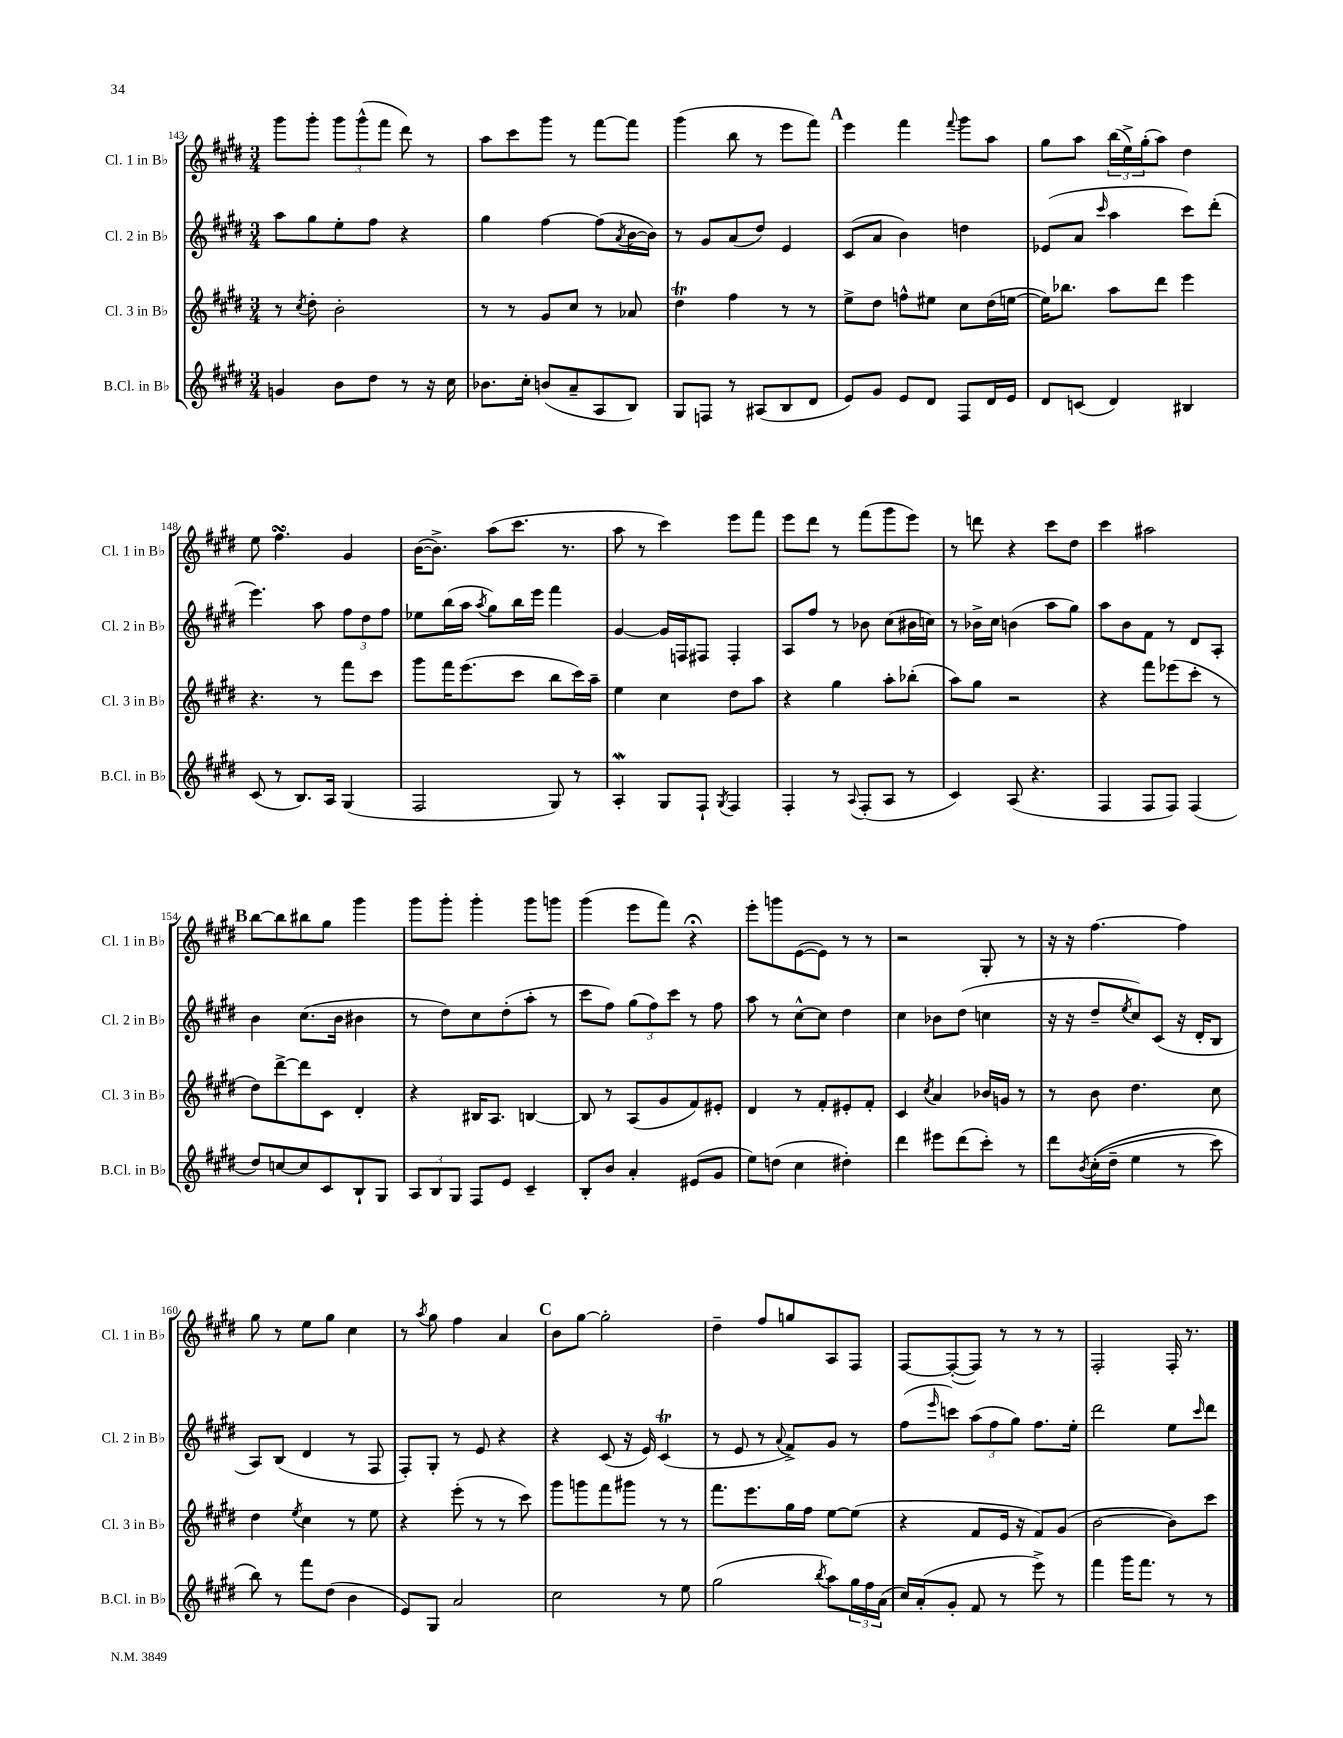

**kern	**kern	**kern	**kern
*part4	*part3	*part2	*part1
*staff4	*staff3	*staff2	*staff1
*I"B.Cl. in B♭	*I"Cl. 3 in B♭	*I"Cl. 2 in B♭	*I"Cl. 1 in B♭
*I'B.Cl. in B♭	*I'Cl. 3 in B♭	*I'Cl. 2 in B♭	*I'Cl. 1 in B♭
*clefG2	*clefG2	*clefG2	*clefG2
*k[f#c#g#d#]	*k[f#c#g#d#]	*k[f#c#g#d#]	*k[f#c#g#d#]
*M3/4	*M3/4	*M3/4	*M3/4
=143	=143	=143	=143
4gn/	8r	8aa\L	8ggg#\L
.	8qcc#/	.	.
.	8dd#'\	8gg#\	8ggg#'\J
8b\L	2b'\	8ee'\	12ggg#\L
.	.	.	(12ggg#^^\
8dd#\J	.	8ff#\J	.
.	.	.	12fff#\J
8r	.	4r	8ddd#\)
16r	.	.	8r
16cc#\	.	.	.
=144	=144	=144	=144
8.b-X\L	8r	4gg#\	8aa\L
.	8r	.	8ccc#\
16cc#'\Jk	.	.	.
(8bn/L	8g#/L	[4ff#\	8ggg#\J
8a~/	8cc#/J	.	8r
8A/	8r	(8ff#\L]	[8fff#\L
.	.	8qa/	.
8B/J)	8a-X/	[16b\L	8fff#\J]
.	.	16b\JJ])	.
=145	=145	=145	=145
8G#/L	4dd#t\	8r	(4ggg#\
8Fn/J	.	8g#/L	.
8r	4ff#\	(8a/	8bb\
(8A#X/L	.	8dd#/J)	8r
8B/	8r	4e/	8eee\L
8d#/J	8r	.	8fff#\J)
!!LO:REH:place=s1:t=A
=146	=146	=146	=146
8e/L)	8ee^\L	(8c#/L	4eee\
8g#/J	8dd#\J	8a/J	.
8e/L	8ffn^^\L	4b\)	4fff#\
8d#/J	8ee#X\J	.	.
.	.	.	8qqfff#/
8F#/L	8cc#\L	4ddn\	8ggg#\L
16d#/L	(16dd#\L	.	8aa\J
16e/JJ	[16een\JJ	.	.
=147	=147	=147	=147
8d#/L	16ee\KL])	(8e-X/L	8gg#\L
.	8.bb-X\J	.	.
(8cn/J	.	8a/J	8aa\J
.	.	16qqccc#/	.
4d#/)	8aa\L	4aa\	(24bb\LL
.	.	.	24ee^\)
.	.	.	(24gg#'\J
.	8ddd#\J	.	8aa\J)
4B#X/	4eee\	8ccc#\L)	4dd#\
.	.	(8ddd#'\J	.
!!LO:LB:g=z
=148	=148	=148	=148
(8c#/	4.r	4.eee\)	8ee\
8r	.	.	4.ff#sSSS\
8.B/L)	.	.	.
.	8r	8aa\	.
16A/Jk	.	.	.
(4G#/	8fff#\L	12ff#\L	4g#/
.	.	12dd#\	.
.	8ccc#\J	.	.
.	.	12ff#\J	.
=149	=149	=149	=149
2F#/	8ggg#\L	8ee-X\L	([16b\KL
.	.	.	8.b^\J])
.	16fff#\K	(16bb\L	.
.	(8.eee\	16aa\JJ	.
.	.	8qaa/	.
.	.	8gg#\L)	(8aa\L
.	8ccc#\J	16bb\L	8.ccc#\J
.	.	16eee\JJ	.
8G#/)	8bb\L	4fff#\	.
.	.	.	8.r
8r	16ccc#\L)	.	.
.	16aa~\JJ	.	.
=150	=150	=150	=150
4Aw'/	4ee\	[4g#/	8aa\
.	.	.	8r
8G#/L	4cc#\	16g#/LL]	4ccc#\)
.	.	16Fn/J	.
8F#`/J	.	8F#X/J	.
8qG#/	.	.	.
4F#/	8dd#\L	4F#'/	8eee\L
.	8aa\J	.	8fff#\J
=151	=151	=151	=151
4F#'/	4r	8A/L	8eee\L
.	.	8ff#/J	8ddd#\J
8r	4gg#\	8r	8r
8qqA/	.	.	.
(8F#'/L	.	8b-X\	(8fff#\L
8A/J	8aa'\L	(8cc#\L	8ggg#\
8r	(8bb-X'\J	16b#X\L	8eee\J)
.	.	16ccn\JJ)	.
=152	=152	=152	=152
4c#/)	8aa\L)	8r	8r
.	8gg#\J	16b-X^\LL	8dddn\
.	.	16cc#\JJ	.
(8A/	2r	(4bn\	4r
4.r	.	.	.
.	.	8aa\L	8ccc#\L
.	.	8gg#\J)	8dd#\J
=153	=153	=153	=153
4F#/	4r	8aa\L	4ccc#\
.	.	8b\	.
8F#/L	8fff#\L	8f#\J	2aa#X\
8F#/J)	(8eee-X\	8r	.
(4F#/	8ccc#'\J	8d#/L	.
.	8r	8A'/J	.
!!LO:LB:g=z
!!LO:REH:place=s1:t=B
=154	=154	=154	=154
8dd#/L)	8dd#\L)	4b\	[8bb\L
[8ccn/	[8ddd#^\	.	8bb\]
8cc/]	8ddd#\]	(8.cc#\L	8bb#X\
8c#/	8c#\J	.	8gg#\J
.	.	16b\Jk	.
8B`/	4d#'/	4b#X\	4ggg#\
8G#/J	.	.	.
=155	=155	=155	=155
12A/L	4r	8r	8ggg#\L
12B/	.	.	.
.	.	8dd#\L)	8ggg#'\J
12G#/J	.	.	.
8F#/L	16B#X/KL	8cc#\	4ggg#'\
.	8.A/J	.	.
8e/J	.	(8dd#'\	.
4c#~/	[4Bn/	8aa'\J	8ggg#\L
.	.	8r	8gggn\J
=156	=156	=156	=156
8B'/L	8B/]	8ccc#\L	(4ggg#\
8b/J	8r	8ff#\J)	.
4a'/	(8A/L	(12gg#\L	8eee\L
.	.	12ff#\)	.
.	8g#/	.	8fff#\J)
.	.	12ccc#\J	.
(8e#X/L	8f#/)	8r	4r;<
8g#/J	8e#X'/J	8ff#\	.
=157	=157	=157	=157
8ee\L)	4d#/	8aa\	8eee'\L
(8ddn\J	.	8r	8gggn\
4cc#\	8r	[8cc#^^\L	([8e\
.	8f#'/L	8cc#\J]	8e\J])
4dd#X'\)	8e#X'/	4dd#\	8r
.	8f#'/J	.	8r
=158	=158	=158	=158
4ddd#\	4c#/	4cc#\	2r
.	8qcc#/	.	.
8eee#X\L	4a/	8b-X\L	.
(8ddd#\	.	(8dd#\J	.
8ccc#'\J)	16b-X/LL	4ccn\	8G#'/
.	16gn/JJ	.	.
8r	8r	.	8r
=159	=159	=159	=159
8ddd#\L	8r	16r	16r
.	.	16r	16r
8qb/	.	.	.
((16cc#'\L	8b\	8dd#~/L	[4.ff#\
16dd#~\JJ	.	.	.
.	.	8qee/	.
4ee\	4.dd#\	8cc#/)	.
.	.	(8c#/J	.
8r	.	16r	4ff#\]
.	.	16d#'/KL	.
8ccc#\)	8cc#\	8B/J	.
!!LO:LB:g=z
=160	=160	=160	=160
8bb\)	4dd#\	8A/L)	8gg#\
8r	.	(8B/J	8r
.	8qee/	.	.
8fff#\L	4cc#\	4d#/	8ee\L
(8dd#\J	.	.	8gg#\J
4b\	8r	8r	4cc#\
.	8ee\	8F#/	.
=161	=161	=161	=161
8e/L)	4r	8F#'/L)	8r
.	.	.	8qaa/
8G#/J	.	8G#'/J	8gg#\
2a/	(8eee'\	8r	4ff#\
.	8r	8e/	.
.	8r	4r	4a/
.	8ccc#\)	.	.
!!LO:REH:place=s1:t=C
=162	=162	=162	=162
2cc#\	8ggg#\L	4r	8b\L
.	8gggn\	.	[8gg#\J
.	8fff#\	(8c#/	2gg#'\]
.	8ggg#X\J	16r	.
.	.	16e/)	.
8r	8r	(4c#T/	.
8ee\	8r	.	.
=163	=163	=163	=163
(2gg#\	8.fff#\L	8r	4dd#~\
.	.	8e/	.
.	8.eee\	.	.
.	.	8r	8ff#/L
.	.	8qqa/	.
.	16gg#\L	8f#^/L)	8ggn/
.	16ff#\JJ	.	.
8qbb/	.	.	.
8aa\L)	[8ee\L	8g#/J	8A/
24gg#\L	(8ee\J]	8r	8F#/J
24ff#\	.	.	.
(24a\JJ	.	.	.
=164	=164	=164	=164
16cc#/LL)	4r	(8ff#\L	[8F#/L
(16a'/J	.	.	.
.	.	16qqeee/	.
8g#'/J	.	8cccn\J)	(8F#'/_
8f#/	8f#/L	(12aa\L	8F#/J])
.	.	12ff#\	.
8r	16e/Jk	.	8r
.	.	12gg#\J)	.
.	16r	.	.
8eee^\)	8f#/L)	8.ff#\L	8r
8r	(8g#/J	.	8r
.	.	16ee'\Jk	.
=165	=165	=165	=165
4fff#\	[2b\	2ddd#\	2F#'/
16ggg#\KL	.	.	.
8.fff#\J	.	.	.
8r	8b\L])	8ee\L	16F#'/
.	.	.	8.r
.	.	16qqccc#/	.
8r	8ccc#\J	8ddd#\J	.
==	==	==	==
*-	*-	*-	*-
